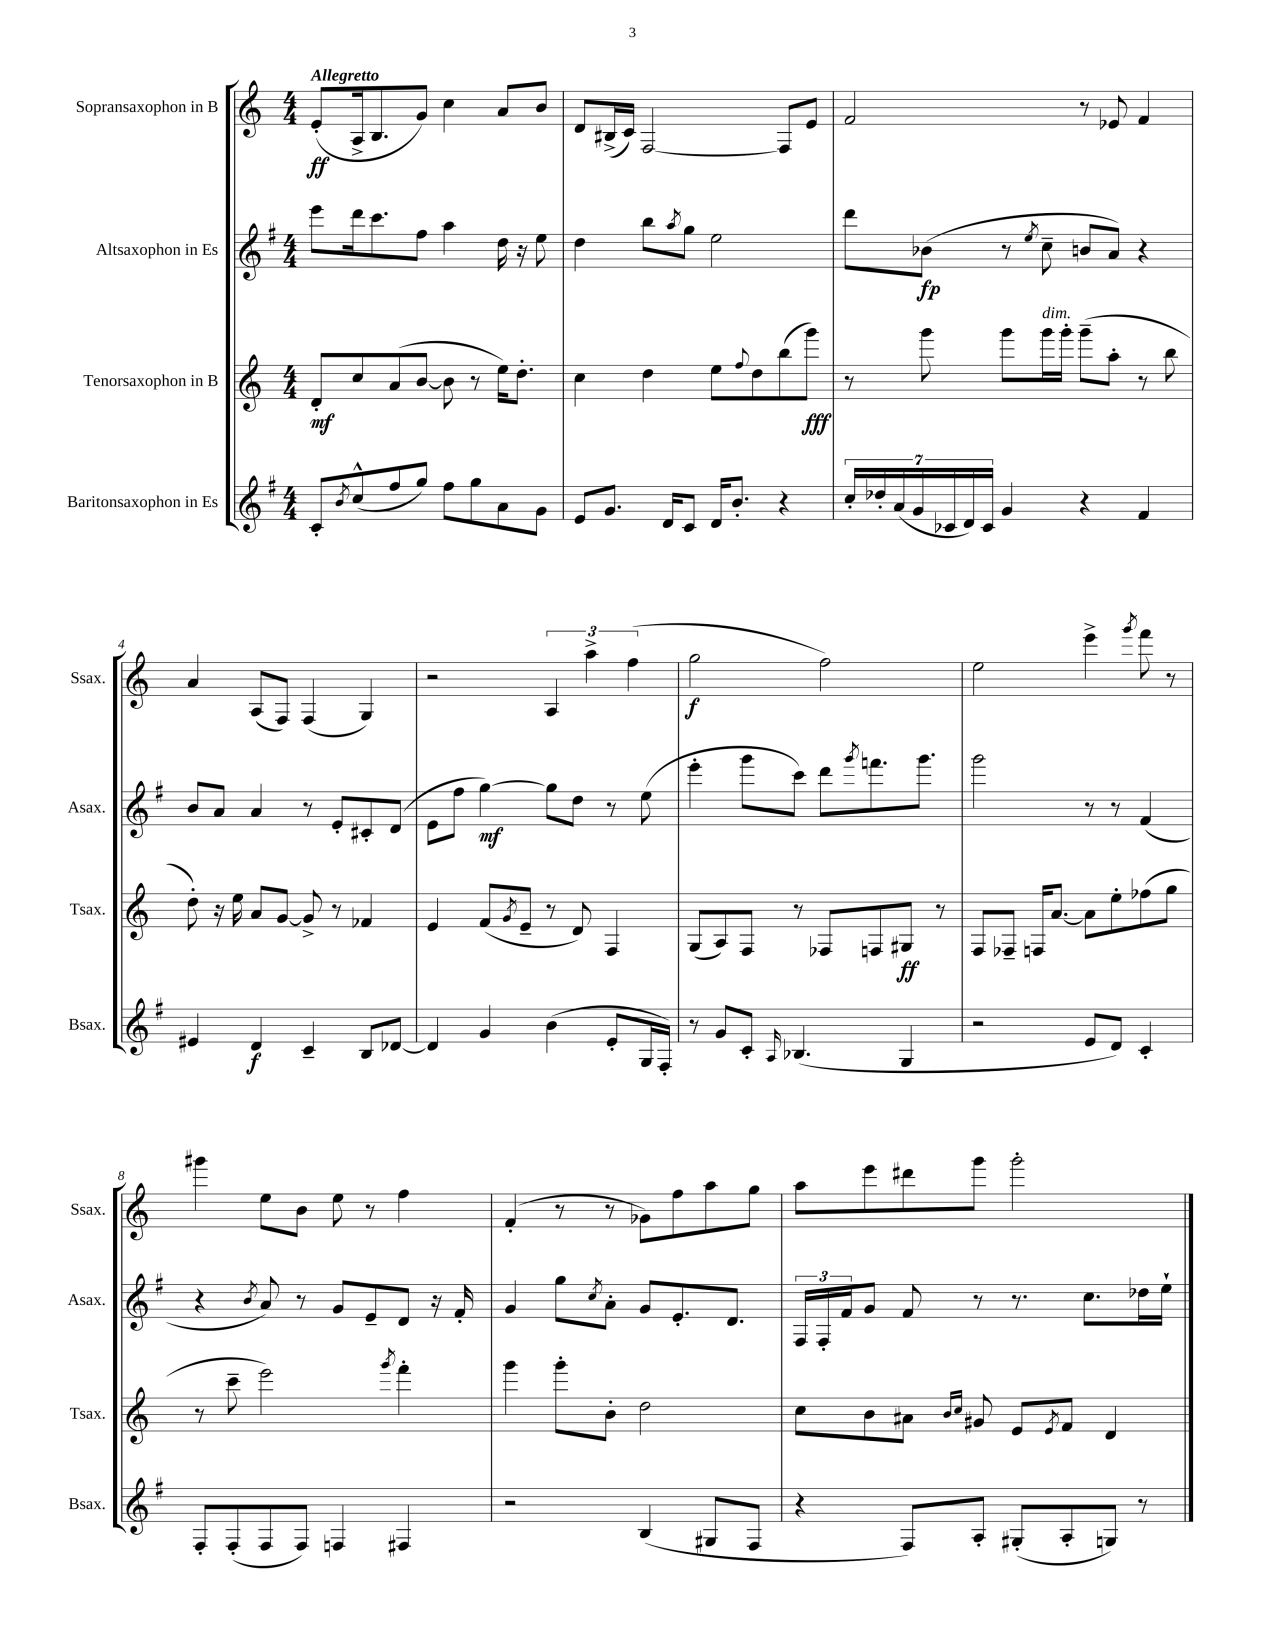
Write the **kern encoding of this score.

**kern	**dynam	**kern	**dynam	**kern	**dynam	**kern	**dynam
*part4	*part4	*part3	*part3	*part2	*part2	*part1	*part1
*staff4	*staff4	*staff3	*staff3	*staff2	*staff2	*staff1	*staff1
*I"Baritonsaxophon in Es	*	*I"Tenorsaxophon in B	*	*I"Altsaxophon in Es	*	*I"Sopransaxophon in B	*
*I'Bsax.	*	*I'Tsax.	*	*I'Asax.	*	*I'Ssax.	*
*clefG2	*	*clefG2	*	*clefG2	*	*clefG2	*
*k[f#]	*	*k[]	*	*k[f#]	*	*k[]	*
*M4/4	*	*M4/4	*	*M4/4	*	*M4/4	*
=1	=1	=1	=1	=1	=1	=1	=1
!	!	!	!	!	!	!LO:TX:a:B:t=Allegretto	!
8c'/L	.	8d'/L	mf	8eee\L	.	(8e'/L	ff
8qb/	.	.	.	.	.	.	.
(8cc^^/	.	8cc/	.	16ddd\k	.	16A^/k	.
.	.	.	.	8.ccc\	.	8.B/	.
8ff#/	.	(8a/	.	.	.	.	.
8gg/J)	.	[8b/J	.	8ff#\J	.	8g/J)	.
8ff#\L	.	8b\]	.	4aa\	.	4cc\	.
8gg\	.	8r	.	.	.	.	.
8a\	.	16ee\KL)	.	16dd\	.	8a/L	.
.	.	8.dd'\J	.	16r	.	.	.
8g\J	.	.	.	8ee\	.	8b/J	.
=2	=2	=2	=2	=2	=2	=2	=2
8e/L	.	4cc\	.	4dd\	.	8d/L	.
8.g/J	.	.	.	.	.	(16B#X^/L	.
.	.	.	.	.	.	16c/JJ)	.
.	.	4dd\	.	8bb\L	.	[2F/	.
16d/KL	.	.	.	.	.	.	.
.	.	.	.	8qaa/	.	.	.
8c/J	.	.	.	8gg\J	.	.	.
16d/KL	.	8ee\L	.	2ee\	.	.	.
8.b'/J	.	.	.	.	.	.	.
.	.	8qqff/	.	.	.	.	.
.	.	8dd\	.	.	.	.	.
4r	.	(8bb\	.	.	.	8F/L]	.
.	.	8ggg\J)	fff	.	.	8e/J	.
=3	=3	=3	=3	=3	=3	=3	=3
28cc'/LL	.	8r	.	8ddd\L	.	2f/	.
28dd-X'/	.	.	.	.	.	.	.
(28a/	.	.	.	.	.	.	.
28g/	.	.	.	.	.	.	.
.	.	8ggg\	.	(8b-X\J	fp	.	.
28c-X/	.	.	.	.	.	.	.
28d/)	.	.	.	.	.	.	.
28c-/JJ	.	.	.	.	.	.	.
4g/	.	8ggg\L	.	8r	.	.	.
.	.	.	.	8qee/	.	.	.
!	!	!LO:TX:a:i:t=dim.	!	!	!	!	!
.	.	16ggg\L	.	8cc~\	.	.	.
.	.	16ggg'\JJ	.	.	.	.	.
4r	.	(8ggg~\L	.	8bn/L	.	8r	.
.	.	8aa'\J	.	8a/J)	.	8e-X/	.
4f#/	.	8r	.	4r	.	4f/	.
.	.	8bb\	.	.	.	.	.
!!LO:LB:g=z
=4	=4	=4	=4	=4	=4	=4	=4
4e#X/	.	8dd'\)	.	8b/L	.	4a/	.
.	.	16r	.	8a/J	.	.	.
.	.	16ee\	.	.	.	.	.
4d/	f	8a/L	.	4a/	.	(8A/L	.
.	.	[8g/J	.	.	.	8F/J)	.
4c~/	.	8g^/]	.	8r	.	(4F/	.
.	.	8r	.	8e'/L	.	.	.
8B/L	.	4f-X/	.	8c#X'/	.	4G/)	.
[8d-X/J	.	.	.	(8d/J	.	.	.
=5	=5	=5	=5	=5	=5	=5	=5
4d-/]	.	4e/	.	8e\L	.	2r	.
.	.	.	.	8ff#\J	.	.	.
4g/	.	(8f/L	.	[4gg\)	mf	.	.
.	.	8qg/	.	.	.	.	.
.	.	8e~/J	.	.	.	.	.
(4b\	.	8r	.	8gg\L]	.	6A/	.
.	.	8d/)	.	8dd\J	.	.	.
.	.	.	.	.	.	6aa^\	.
8e'/L	.	4F/	.	8r	.	.	.
.	.	.	.	.	.	(6ff\	.
16G/L	.	.	.	(8ee\	.	.	.
16F#'/JJ)	.	.	.	.	.	.	.
=6	=6	=6	=6	=6	=6	=6	=6
8r	.	(8G/L	.	4eee'\	.	2gg\	f
8g/L	.	8A/)	.	.	.	.	.
8c'/J	.	8F/J	.	8ggg\L	.	.	.
16qqA/	.	.	.	.	.	.	.
(4.B-X/	.	8r	.	8ccc\J)	.	.	.
.	.	8F-X/L	.	8ddd\L	.	2ff\)	.
.	.	.	.	8qggg/	.	.	.
.	.	8Fn/	.	8.fffn\	.	.	.
4G/	.	8G#X/J	ff	.	.	.	.
.	.	.	.	8.ggg\J	.	.	.
.	.	8r	.	.	.	.	.
=7	=7	=7	=7	=7	=7	=7	=7
2r	.	8F/L	.	2ggg\	.	2ee\	.
.	.	8F-X~/J	.	.	.	.	.
.	.	16Fn/KL	.	.	.	.	.
.	.	[8.a/J	.	.	.	.	.
8e/L	.	8a\L]	.	8r	.	4eee^\	.
8d/J)	.	8ee'\	.	8r	.	.	.
.	.	.	.	.	.	8qggg/	.
4c'/	.	(8ff-X\	.	(4f#/	.	8fff\	.
.	.	8gg\J	.	.	.	8r	.
!!LO:LB:g=z
=8	=8	=8	=8	=8	=8	=8	=8
8F#'/L	.	8r	.	4r	.	4ggg#X\	.
(8F#'/	.	8ccc~\	.	.	.	.	.
.	.	.	.	8qb/	.	.	.
8F#/	.	2eee\)	.	8a/)	.	8ee\L	.
8F#/J)	.	.	.	8r	.	8b\J	.
4Fn/	.	.	.	8g/L	.	8ee\	.
.	.	.	.	8e~/	.	8r	.
.	.	8qggg/	.	.	.	.	.
4F#X/	.	4fff'\	.	8d/J	.	4ff\	.
.	.	.	.	16r	.	.	.
.	.	.	.	16f#'/	.	.	.
=9	=9	=9	=9	=9	=9	=9	=9
2r	.	4ggg\	.	4g/	.	(4f'/	.
.	.	8ggg'\L	.	8gg\L	.	8r	.
.	.	.	.	8qcc/	.	.	.
.	.	8b'\J	.	8a'\J	.	8r	.
(4B/	.	2dd\	.	8g/L	.	8g-X\L)	.
.	.	.	.	8.e'/	.	8ff\	.
8G#X/L	.	.	.	.	.	8aa\	.
.	.	.	.	8.d/J	.	.	.
8F#/J	.	.	.	.	.	8gg\J	.
=10	=10	=10	=10	=10	=10	=10	=10
4r	.	8cc\L	.	24F#/LL	.	8aa\L	.
.	.	.	.	24F#'/	.	.	.
.	.	.	.	24f#/J	.	.	.
.	.	8b\	.	8g/J	.	8eee\	.
8F#/L)	.	8a#X\J	.	8f#/	.	8ddd#X\	.
.	.	16qqb/LL	.	.	.	.	.
.	.	16qqcc/JJ	.	.	.	.	.
8A'/J	.	8g#X/	.	8r	.	8ggg\J	.
(8G#X'/L	.	8e/L	.	8.r	.	2ggg'\	.
.	.	8qe/	.	.	.	.	.
8A'/	.	8f/J	.	.	.	.	.
.	.	.	.	8.cc\L	.	.	.
8Gn/J)	.	4d/	.	.	.	.	.
8r	.	.	.	16dd-X\L	.	.	.
.	.	.	.	16ee`\JJ	.	.	.
==	==	==	==	==	==	==	==
*-	*-	*-	*-	*-	*-	*-	*-
